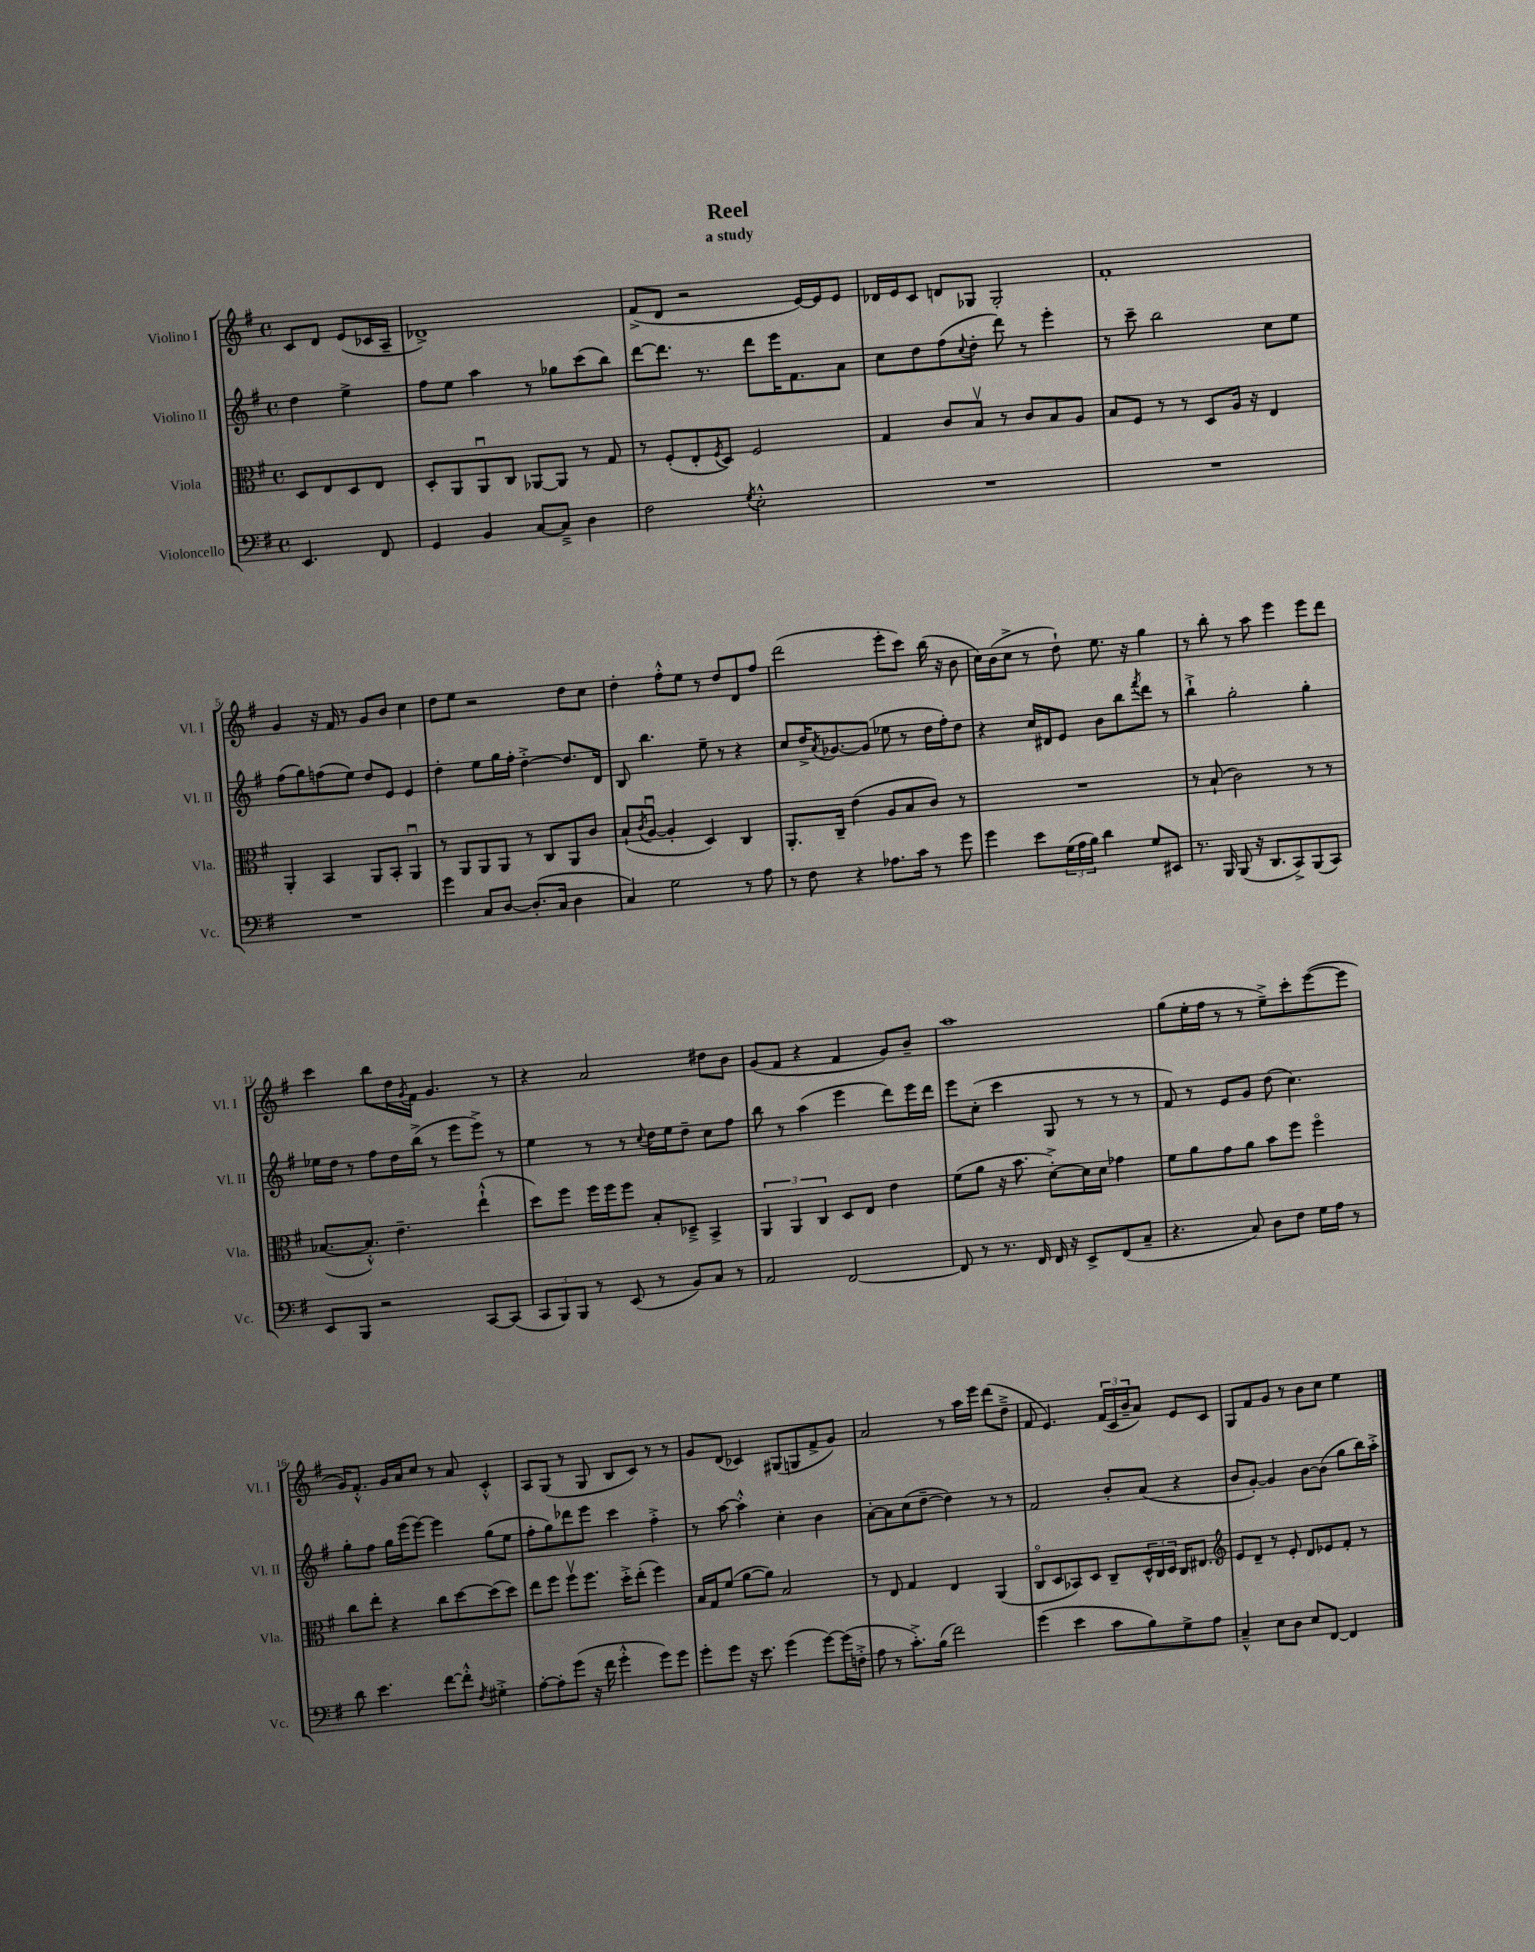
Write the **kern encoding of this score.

**kern	**kern	**kern	**kern
*part4	*part3	*part2	*part1
*staff4	*staff3	*staff2	*staff1
*I"Violoncello	*I"Viola	*I"Violino II	*I"Violino I
*I'Vc.	*I'Vla.	*I'Vl. II	*I'Vl. I
*clefF4	*clefC3	*clefG2	*clefG2
*k[f#]	*k[f#]	*k[f#]	*k[f#]
*M4/4	*M4/4	*M4/4	*M4/4
*met(c)	*met(c)	*met(c)	*met(c)
=	=	=	=
4.EE/	8D/L	4dd\	8c/L
.	8E/	.	8d/J
.	8D/	4ee^\	(8e/L
8FF#/	8E/J	.	16c-X/L
.	.	.	16A~/JJ
=1	=1	=1	=1
4GG/	8D'/L	8ff#\L	1d-X^)
.	8AA/	8ee\J	.
4BB/	8AAu/	4aa\	.
.	8C/J	.	.
[8C/L	[8AA-X/L	8r	.
8C~^/J]	8AA-/J]	8gg-X\L	.
4D\	8r	(8ccc\	.
.	8G/	8bb\J)	.
=2	=2	=2	=2
2F#\	8r	[8ddd\L	(8f#^/L
.	(8F#'/L	8.ddd\J]	8d/J
.	8E'/	.	2r
.	.	8.r	.
.	8qF#/	.	.
.	8D/J)	.	.
8qG/	.	.	.
2E'^^\	2F#/	8ddd\L	.
.	.	16eee\K	.
.	.	8.f#\	.
.	.	.	[16e/LL)
.	.	.	16e/J]
.	.	8a\J	8e/J
=3	=3	=3	=3
1r	4G/	8cc\L	16d-X/LL
.	.	.	16e/J
.	.	8dd\	8c/J
.	8c/L	(8ff#\	8dn/L
.	.	8qqcc/	.
.	8Bv/J	8dd'\J	8G-X/J
.	8r	8ddd\)	2G-'/
.	8c/L	8r	.
.	8B/	4eee'\	.
.	8A/J	.	.
=4	=4	=4	=4
1r	8B/L	8r	1f#'
.	8F#/J	8ccc~\	.
.	8r	2bb\	.
.	8r	.	.
.	8D/L	.	.
.	16A/Jk	.	.
.	16r	.	.
.	4E/	8cc\L	.
.	.	8ee\J	.
!!LO:LB:g=z
=5	=5	=5	=5
1r	4AA'/	(8ff#\L	4g/
.	.	8gg\)	.
.	4BB/	(8ffn\	16r
.	.	.	16f#/
.	.	8ee\J)	8r
.	8AA/L	8dd/L	8g/L
.	8BB'/J	8e/J	8b/J
.	4AAu/	4e/	4cc\
=6	=6	=6	=6
4g\	8r	4dd'\	8dd\L
.	8AA/L	.	8ee\J
8C/L	8AA/	8ee\L	2r
[8D/J	8AA/J	16gg\L	.
.	.	16ff#'\JJ	.
(8.D'/L]	8r	[4dd'^\	.
.	8C/L	.	.
16C/Jk	.	.	.
4D\	8AA/	8.dd/L]	8dd\L
.	8c/J	.	8cc\J
.	.	16d/Jk	.
=7	=7	=7	=7
4C/)	(8B`/L	8B/	4dd'\
.	8qc/	.	.
.	[8Au/J	4.bb\	.
2G\	4A'/]	.	8ff#'^^\L
.	.	.	8ee\J
.	4D/)	8ee~\	8r
.	.	8r	8dd/L
8r	4C/	4r	8d/
8A\	.	.	8ff#/J
=8	=8	=8	=8
8r	8.AA'/L	8cc/L	(2ddd\
8F#\	.	16dd^/K	.
.	.	8qa/	.
.	16C~/Jk	[8.g-X/	.
4r	(4e\	.	.
.	.	(8g-/J]	.
8.A-X\L	8A/L	8ee-X\	8eee'\L
.	8B/	8r	8ccc\J)
16c\Jk	.	.	.
8r	8c/J)	16dd\LL	(16bb\
.	.	16ff#'\J)	16r
8g\	8r	8dd\J	8b\
=9	=9	=9	=9
4g\	1r	4r	16cc\LL)
.	.	.	(16b\J
.	.	.	8cc^\J
8e\L	.	16cc/LL	8r
.	.	16d#X/J	.
(24G\L	.	8e/J	8dd`\)
24A\	.	.	.
24B\JJ)	.	.	.
4d\	.	8b\L	8.ee\
.	.	8bb\	.
.	.	.	16r
.	.	8qfff#/	.
8G/L	.	8ddd\J	4gg\
8EE#X/J	.	8r	.
=10	=10	=10	=10
8.r	8r	4bb`^\	8r
.	(8B`/	.	8bb'\
16BBB/	.	.	.
(8BBB/	2c\)	2gg'\	8r
16r	.	.	8aa\
8.DD/L	.	.	.
.	.	.	4eee\
8CC^/)	.	.	.
(8BBB/	8r	4gg'\	8eee\L
8CC/J)	8r	.	8ddd\J
!!LO:LB:g=z
=11	=11	=11	=11
8EE/L	([8.B-X/L	16ee-X\LL	4ccc\
.	.	16dd\JJ	.
8BBB/J	.	8r	.
.	8.B-'^^/J])	.	.
2r	.	8ff#\L	8bb\L
.	4.e~\	16dd\L	16dd\L
.	.	.	8qg/
.	.	(16bb^\JJ	16f#\JJ
.	.	8r	4.g/
.	.	8eee\L	.
[8CC/L	(4ee`^^\	8eee^\J)	.
(8CC/J]	.	8r	8r
=12	=12	=12	=12
12CC/L	8dd\L)	4ee\	4r
12BBB/)	.	.	.
.	8ff#\J	.	.
12BBB/J	.	.	.
8r	16ff#\LL	8r	2a/
.	16ff#\J	.	.
(8EE/	8ff#\J	8r	.
.	.	8qqcc/	.
8r	8B'/L	16dd\LL	.
.	.	16ee\J	.
8BB/L)	8D-X~^/J	8dd~\J	.
8C/J	4BB^/	8cc\L	8dd#X\L
8r	.	8ff#\J	8b\J
=13	=13	=13	=13
2AA/	6AA/	8bb\	(8g/L
.	.	8r	8f#/J
.	6AA/	.	.
.	.	(4aa\	4r
.	6C/	.	.
[2FF#/	8D/L	4eee\	4f#/
.	8E/J	.	.
.	4e\	8ddd\L)	8g/L)
.	.	16eee\L	8b~/J
.	.	16ddd\JJ	.
=14	=14	=14	=14
8FF#/]	(8f#\L	8eee\L	1aa
8r	8a\J	(8cc'\J	.
8.r	16r	4ccc\	.
.	8.b\	.	.
16FF#/	.	.	.
16FF#/	[8d'^\L)	8G/	.
16r	.	.	.
8EE^/L	16d\L]	8r	.
.	16d\JJ	.	.
(8FF#/	4g-X\	8r	.
8C~/J	.	8r	.
=15	=15	=15	=15
4.r	8f#\L	8f#/)	(8gg\L
.	8a\	8r	16ee'\L
.	.	.	16ff#\JJ
.	8g\	8e/L	8r
8C/)	8a\J	8g/J	8r
8D\L	8b\L	(8dd\	8ee~^\L)
8F#\J	8ff#\J	4.cc\)	8ccc'\
16G\LL	4ff#\	.	([8eee\
16A\JJ	.	.	.
8r	.	.	8eee\J]
!!LO:LB:g=z
=16	=16	=16	=16
8d\	8cc\L	8gg'\L	16g/KL)
.	.	.	8.f#'^^/J
4.e\	8ee'\J	8ff#\J	.
.	4r	16gg\LL	16g/LL
.	.	(16eee\J	16a/J
.	.	[8eee\J)	8cc/J
[8f#\L	8cc\L	4eee\]	8r
8f#'^^\J]	[8dd\	.	8a/
8qF#/	.	.	.
4G#X'^\	(8dd\]	(8gg\L	4c'^^/
.	8dd\J)	8ee\J	.
=17	=17	=17	=17
[8A'\L	8ee\L	8ff#'\L	8A/L
8A'\]	8ff#\J	8gg\)	(8G/J
(8g\J	8ff#v\L	8ddd-X\	8r
16r	8.ff#\J	8eee\J	8G/
16f#\	.	.	.
4g'^^\	.	4ccc\	8B/L
.	16dd'^\KL	.	.
.	(8ee'\J	.	8c/J)
8g\L)	4ff#\)	4ff#'^\	8r
8g\J	.	.	8r
=18	=18	=18	=18
8g'\L	16B/LL	8r	8g/L
.	16G/J	.	.
8g\J	(8f#/J	[8aa\	(8d/J
16r	[8a\L	4aa'^^\]	4c-X/)
8.e\	.	.	.
.	8a\J])	.	.
(4g\	2B/	4cc'\	(8G#X/L
.	.	.	8Gn/
[8g\L)	.	4b\	8f#^/
(16g\L]	.	.	8g/J)
16Fn'^\JJ	.	.	.
=19	=19	=19	=19
8A\	8r	[8a'\L	2a/
8r	8E/	8a\]	.
8.c'^\L)	4G/	(8cc\	.
.	.	[8dd~\J	.
(16B\Jk	.	.	.
2f#\)	4E/	4dd\])	8r
.	.	.	16aa\LL
.	.	.	16eee\JJ
.	(4AA/	8r	(8ddd\L
.	.	8r	8dd~^\J
=20	=20	=20	=20
(4g\	8C/L	2f#/	8f#/
.	8D/	.	4.e/)
4e\	8BB-X/)	.	.
.	8D/J	.	.
8c\L	8C~/L	8b'/L	(24f#/LL
.	.	.	24c/
.	.	.	24b~/J
8B\)	24D^^/L	(8a/J	8a/J)
.	24C/	.	.
.	24D/JJ	.	.
8G^\	16C/KL	4r	8e/L
.	8.E#X/J	.	.
8A\J	.	.	8c/J
=21	=21	=21	=21
*	*clefG2	*	*
4C~^^/	8e/L	8b/L	8G/L
.	8d~/J	[8g'/J)	8f#/
8E\L	8r	4g/]	8g/J
8D\J	8e'/	.	8r
8E/L	8d/L	[8b\L	8b\L
[8FF#/J	8e-X/	(8b\J]	8cc\J
4FF#/]	8f#'/J	8gg\L	4ee\
.	8r	16bb\L)	.
.	.	16aa'^\JJ	.
==	==	==	==
*-	*-	*-	*-
